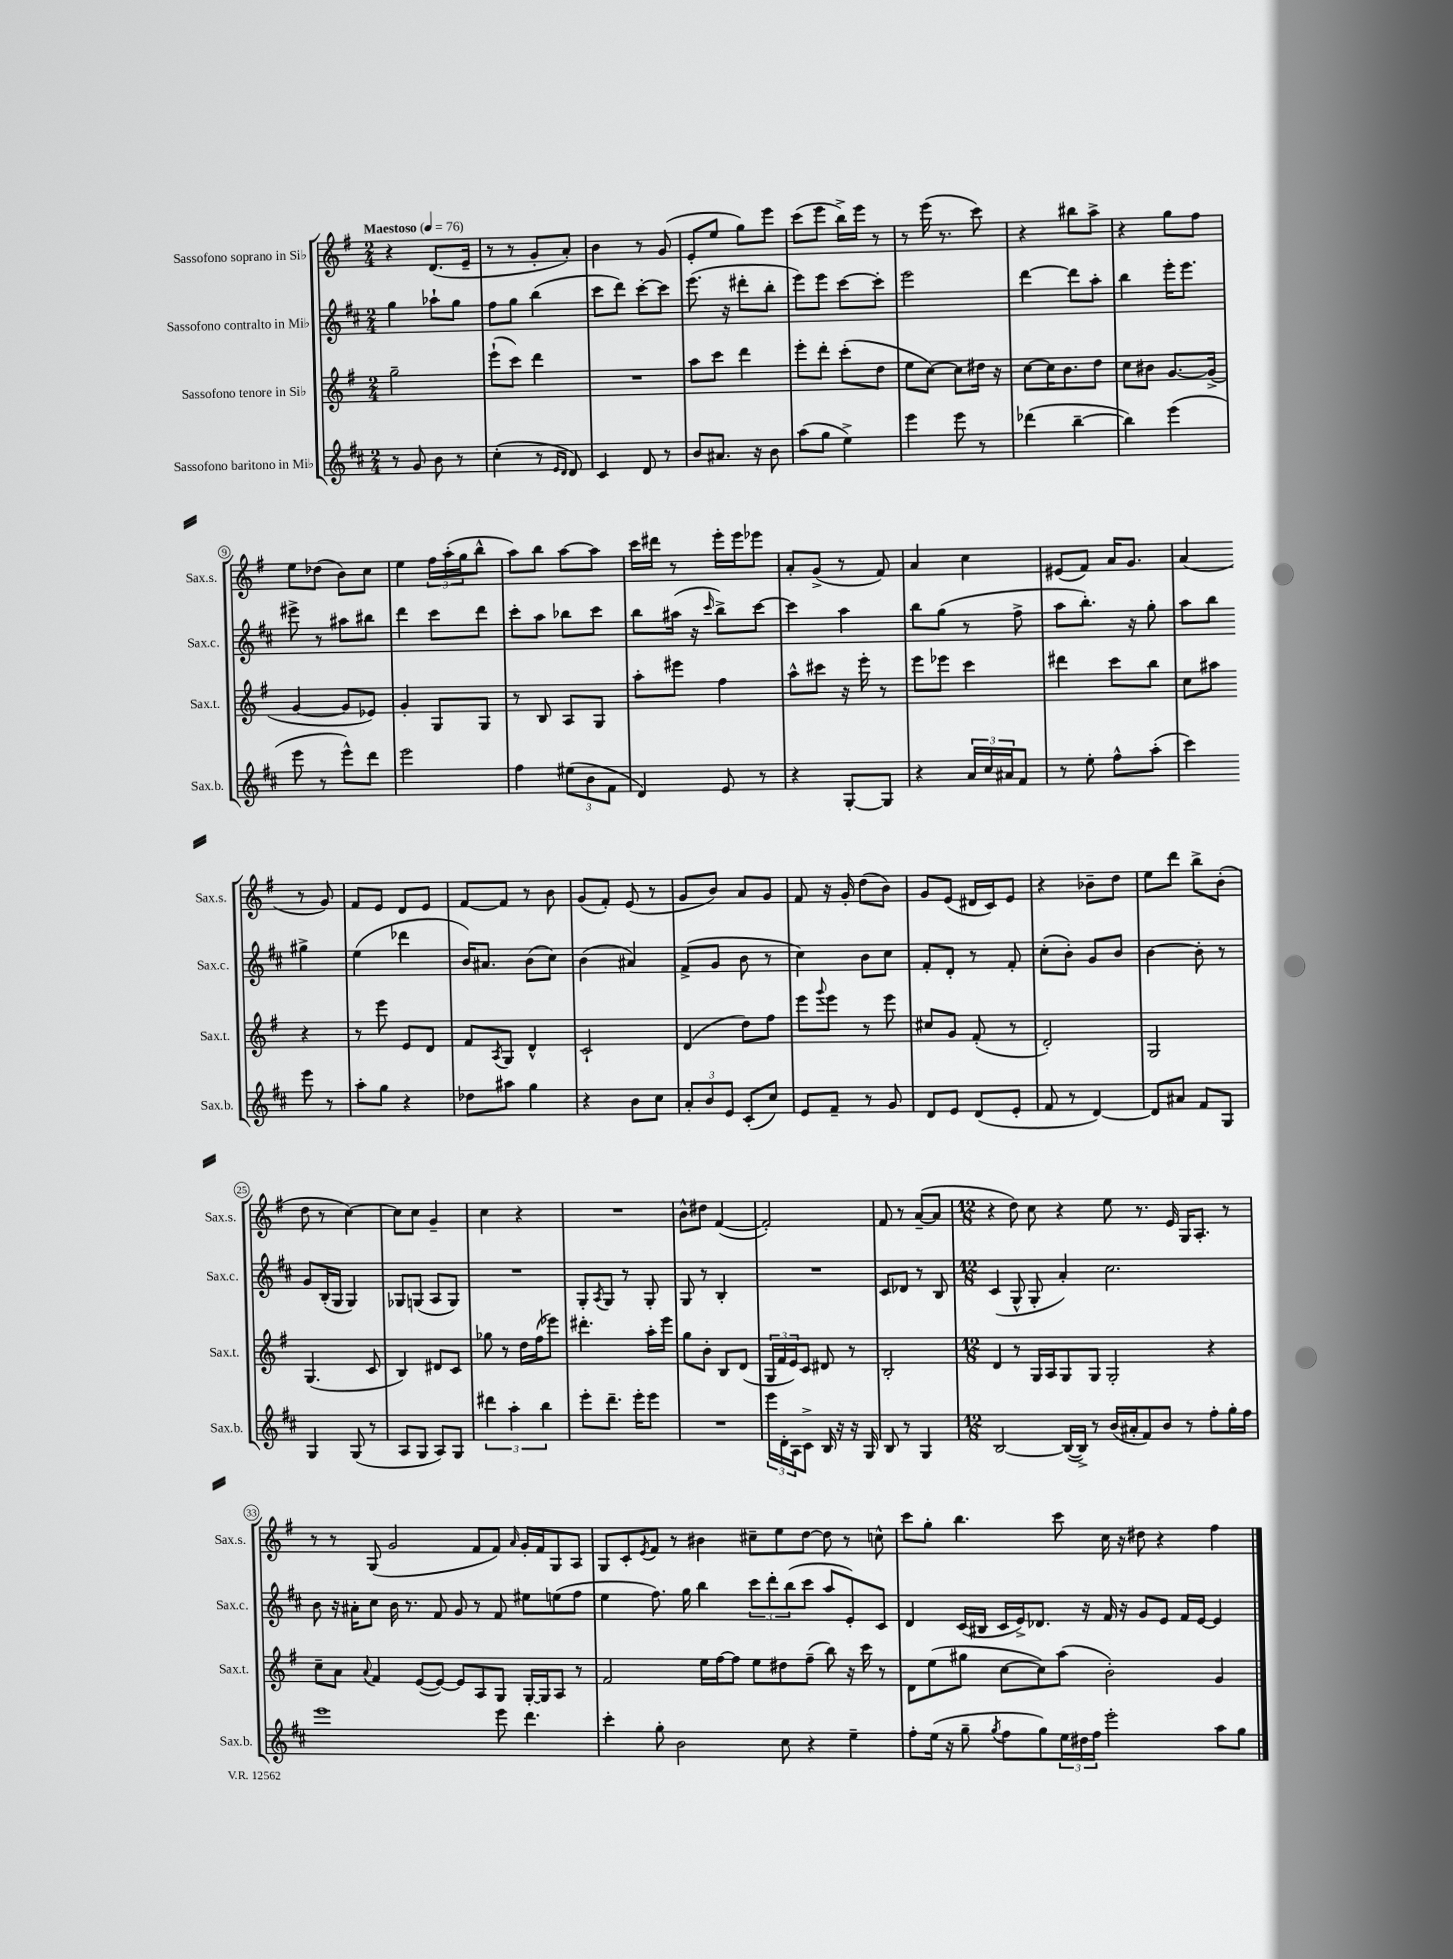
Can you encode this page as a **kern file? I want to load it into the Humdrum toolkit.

**kern	**kern	**kern	**kern
*part4	*part3	*part2	*part1
*staff4	*staff3	*staff2	*staff1
*I"Sassofono baritono in Mi♭	*I"Sassofono tenore in Si♭	*I"Sassofono contralto in Mi♭	*I"Sassofono soprano in Si♭
*I'Sax.b.	*I'Sax.t.	*I'Sax.c.	*I'Sax.s.
*clefG2	*clefG2	*clefG2	*clefG2
*k[f#c#]	*k[f#]	*k[f#c#]	*k[f#]
*M2/4	*M2/4	*M2/4	*M2/4
*MM76	*MM76	*MM76	*MM76
=1	=1	=1	=1
!	!	!	!LO:TX:a:B:t=Maestoso
8r	2gg~\	4gg\	4r
8g/	.	.	.
8b\	.	8aa-X`\L	(8.d/L
8r	.	8gg\J	.
.	.	.	16e~/Jk
=2	=2	=2	=2
(4cc#'\	(8eee`\L	8ff#\L	8r
.	8ccc\J)	8gg\J	8r
8r	4ddd\	(4bb\	8g'/L
16qqe/LL	.	.	.
16qqd/JJ	.	.	.
8d/)	.	.	8a'/J)
=3	=3	=3	=3
4c#/	2r	8ccc#\L	4b\
.	.	8ddd\J)	.
8d/	.	[8ccc#'\L	8r
8r	.	8ccc#\J]	(8g/
=4	=4	=4	=4
8b/L	8aa\L	(8.eee\	8e'/L
8.a#X/J	8ccc\J	.	8ee/J
.	.	16r	.
.	4ddd\	8ddd#X'\L	8gg\L)
16r	.	.	.
8b\	.	8bb'\J	8eee\J
=5	=5	=5	=5
(8aa\L	8eee'\L	8eee\L)	(8ccc\L
8gg\J	8ddd'\J	8eee\J	8eee\J
4ee^\)	(8ccc'\L	[8ccc#\L	16bb^\LL)
.	.	.	16eee\JJ
.	8dd\J	8ccc#'\J]	8r
=6	=6	=6	=6
4eee\	8ee\L	2eee\	8r
.	[8cc\J)	.	(16eee\
.	.	.	8.r
8eee\	8cc\L]	.	.
8r	16dd#X\Jk	.	8ccc\)
.	16r	.	.
=7	=7	=7	=7
(4ddd-X\	[8cc\L	[4ddd\	4r
.	16cc\K]	.	.
.	8.b\	.	.
[4bb~\	.	8ddd\L]	8bb#X\L
.	8dd\J	8aa'\J	8aa^\J
=8	=8	=8	=8
4bb\])	8cc\L	4bb\	4r
.	8b#X\J	.	.
(4eee\	[8.g/L	16eee'\KL	8gg\L
.	.	8.eee\J	.
.	.	.	8ff#\J
.	(16g^/Jk]	.	.
!!LO:LB:g=z
=9	=9	=9	=9
8eee\	[4g/	8eee#X^\	8ee\L
8r	.	8r	(8dd-X\J
8eee^^\L)	8g/L]	8aa#X\L	8b\L)
8ddd\J	8e-X/J)	8bb#X\J	8cc\J
=10	=10	=10	=10
2eee\	4g'/	4ddd\	4ee\
.	8G/L	8ccc#\L	24ff#\LL
.	.	.	(24aa'\
.	.	.	24gg\J
.	8G/J	8ddd\J	8bb^^\J
=11	=11	=11	=11
4ff#\	8r	8ccc#'\L	8aa\L)
.	8B/	8aa\J	8bb\J
(12ee#X\L	8A/L	8bb-X\L	[8aa\L
12b\	.	.	.
.	8G/J	8ccc#\J	8aa\J]
12f#\J	.	.	.
=12	=12	=12	=12
4d/)	8aa'\L	8bb\L	16ccc\LL
.	.	.	16ddd#X\JJ
.	8eee#X\J	(16aa#X\Jk	8r
.	.	16r	.
.	.	16qqccc#/	.
8e/	4ff#\	8bb^\L)	16eee'\LL
.	.	.	16eee\J
8r	.	[8ccc#\J	8eee-X\J
=13	=13	=13	=13
4r	8aa^^\L	4ccc#\]	8a'/L
.	8ccc#X\J	.	(8g^/J
[8G'/L	16r	4aa\	8r
.	16eee'\	.	.
8G/J]	8r	.	8f#/)
=14	=14	=14	=14
4r	8eee\L	8bb\L	4a/
.	8eee-X\J	(8gg\J	.
24a/LL	4ccc\	8r	4cc\
24cc#/	.	.	.
24a#X/J	.	.	.
8f#/J	.	8ff#^\	.
=15	=15	=15	=15
8r	4ddd#X\	8aa\L	(8e#X/L
8ee'\	.	8.bb'\J)	8f#/J)
8ff#^^\L	8ccc\L	.	16a/KL
.	.	16r	8.g/J
(8aa'\J	8bb\J	8gg'\	.
=16	=16	=16	=16
4ccc#\)	8cc\L	8aa\L	(4a/
.	8aa#X\J	8bb\J	.
8eee\	4r	4gg#X^\	8r
8r	.	.	8g/)
!!LO:LB:g=z
=17	=17	=17	=17
8aa'\L	8r	(4ee\	8f#/L
8gg\J	8eee\	.	8e/J
4r	8e/L	4ddd-X\	8d/L
.	8d/J	.	8e/J
=18	=18	=18	=18
8dd-X\L	8f#/L	16b/KL)	[8f#/L
.	.	8.a#X/J	.
.	8qA/	.	.
8aa#X\J	8G/J	.	8f#/J]
4gg\	4d^^/	(8b\L	8r
.	.	8cc#\J)	8b\
=19	=19	=19	=19
4r	2c`/	(4b\	(8g/L
.	.	.	8f#'/J)
8b\L	.	4a#X/)	(8e/
8cc#\J	.	.	8r
=20	=20	=20	=20
12a'/L	(4d/	(8f#^/L	8g/L
12b/	.	.	.
.	.	8g/J	8b/J)
12e/J	.	.	.
(8c#'/L	8dd\L)	8b\	8a/L
8cc#/J)	8ff#\J	8r	8g/J
=21	=21	=21	=21
8e/L	8eee\L	4cc#\)	8f#/
.	8qqggg/	.	.
8f#~/J	8eee\J	.	16r
.	.	.	16g'/
8r	8r	8b\L	(8dd\L
8g/	8eee\	8cc#\J	8b\J)
=22	=22	=22	=22
8d/L	8cc#X/L	8f#'/L	8g/L
8e/J	8g/J	8d'/J	(8e/J
(8d/L	(8f#'/	8r	16d#X/LL
.	.	.	16c/J)
8e'/J	8r	8f#'/	8e/J
=23	=23	=23	=23
8f#/	2d'/)	(8cc#'\L	4r
8r	.	8b'\J)	.
[4d/)	.	8g/L	8b-X~\L
.	.	8b/J	8dd\J
=24	=24	=24	=24
8d/L]	2G/	[4b\	8ee\L
8a#X/J	.	.	8ddd\J
8f#/L	.	8b'\]	8bb^\L
8G/J	.	8r	(8b'\J
!!LO:LB:g=z
=25	=25	=25	=25
4G/	(4.G/	8g/L	8dd\
.	.	(16B'/L	8r
.	.	16G/JJ	.
(8G/	.	4G/)	[4cc\)
8r	8c/	.	.
=26	=26	=26	=26
8A/L	4B/)	8G-X/L	8cc\L]
8G/J	.	(8Gn/J	8cc\J
8A/L)	8d#X/L	8A/L	4g~/
8G/J	8c/J	8G/J)	.
=27	=27	=27	=27
6ddd#X\	8gg-X\	2r	4cc\
.	8r	.	.
6aa'\	.	.	.
.	16dd\LL	.	4r
.	(16ff#\J	.	.
6bb\	.	.	.
.	8eee-X\J)	.	.
=28	=28	=28	=28
8eee'\L	4.ddd#X'\	8G'/L	2r
.	.	8qA/	.
8.ddd~\J	.	8G/J	.
.	.	8r	.
16eee'\KL	.	.	.
8eee\J	16aa'\LL	8G'/	.
.	16eee\JJ	.	.
=29	=29	=29	=29
2r	8gg\L	8G/	8b^^\L
.	8b'\J	8r	8dd#X\J
.	8B/L	4B'/	([4f#/
.	(8d/J	.	.
=30	=30	=30	=30
24eee\LL	24G/LL	2r	2f#'/])
24d'\	24f#/	.	.
24A\J	24e/J)	.	.
8c#^\J	8c/J	.	.
16B/	8d#X/	.	.
16r	.	.	.
16r	8r	.	.
16G/	.	.	.
=31	=31	=31	=31
8B/	2B'/	8c#/L	8f#/
8r	.	8d-X/J	8r
4G/	.	8r	([8a~/L
.	.	8B/	8a/J]
=32	=32	=32	=32
*M12/8	*M12/8	*M12/8	*M12/8
[2B/	4d/	(4c#/	4r
.	8r	8G^^/	8dd\)
.	16G/LL	8G'/	8cc\
.	16A/J	.	.
(16B/LL_	8G/	4a'/)	4r
16B^/JJ])	.	.	.
8r	8G/J	.	.
(16b/LL	2G'/	2.cc#\	8ee\
16a#X'/J	.	.	.
8f#/)	.	.	8.r
8b/J	.	.	.
.	.	.	16e/
8r	.	.	16G/KL
.	.	.	8.A'/J
8ff#'\L	4r	.	.
16gg'\L	.	.	8r
16ff#\JJ	.	.	.
!!LO:LB:g=z
=33	=33	=33	=33
1eee	8cc~\L	8b\	8r
.	8a\J	16r	8r
.	.	16a#X'\KL	.
.	8qqa/	.	.
.	4f#/	8cc#\J	(8G/
.	.	16b\	2g/
.	.	8.r	.
.	([8e/L	.	.
.	8e/J_)	8f#/	.
.	8e/L]	8g/	.
.	8A/	8r	8f#/L
8eee\	8G/J	8f#/	8f#/J)
.	.	.	16qqa/
4.ddd\	[16G'/LL	8ee#X\L	16g'/LL
.	16G/J]	.	16f#/J
.	8A/J	(8een\	8G/
.	8r	8ff#\J	8A/J
=34	=34	=34	=34
4ccc#'\	2f#/	4ee\	8G/L
.	.	.	8c'/
.	.	.	8qe/
8gg'\	.	8.ff#\)	8f#/J
2b\	.	.	8r
.	.	16gg\	.
.	16ee\LL	4bb\	4b#X\
.	[16ff#\J	.	.
.	8ff#\J]	.	.
.	8ee\L	12ccc#\L	8cc#X~\L
.	.	12ddd'\	.
8cc#\	8dd#X\	.	8ee\
.	.	(12bb\	.
4r	(8ff#~\J	8ccc#\J	[8dd\J
.	8bb\)	8aa/L	8dd\]
4ee~\	16r	8e'/)	8r
.	16ccc\	.	.
.	8r	8c#/J	8ccn^^\
=35	=35	=35	=35
8ff#'\L	8d\L	4d/	8ccc\L
(16ee\Jk	(8ee\	.	8gg'\J
16r	.	.	.
8gg~\	8gg#X\J	(16c#/LL	4.bb\
.	.	16B#X/JJ	.
8qgg/	.	.	.
8ff#\L	[8cc\L	16c#/LL	.
.	.	16e^/J)	.
8gg\)	8cc\])	8.d-X/J	.
24ee\L	(8aa\J	.	8ccc\
24dd#X\	.	.	.
.	.	16r	.
24ff#\JJ	.	.	.
2eee'\	2b'\)	16f#/	16cc\
.	.	16r	16r
.	.	8g/L	8dd#X\
.	.	8e/J	4r
.	.	16f#/LL	.
.	.	[16e/JJ	.
8aa\L	4g/	4e/]	4ff#\
8gg\J	.	.	.
==	==	==	==
*-	*-	*-	*-
